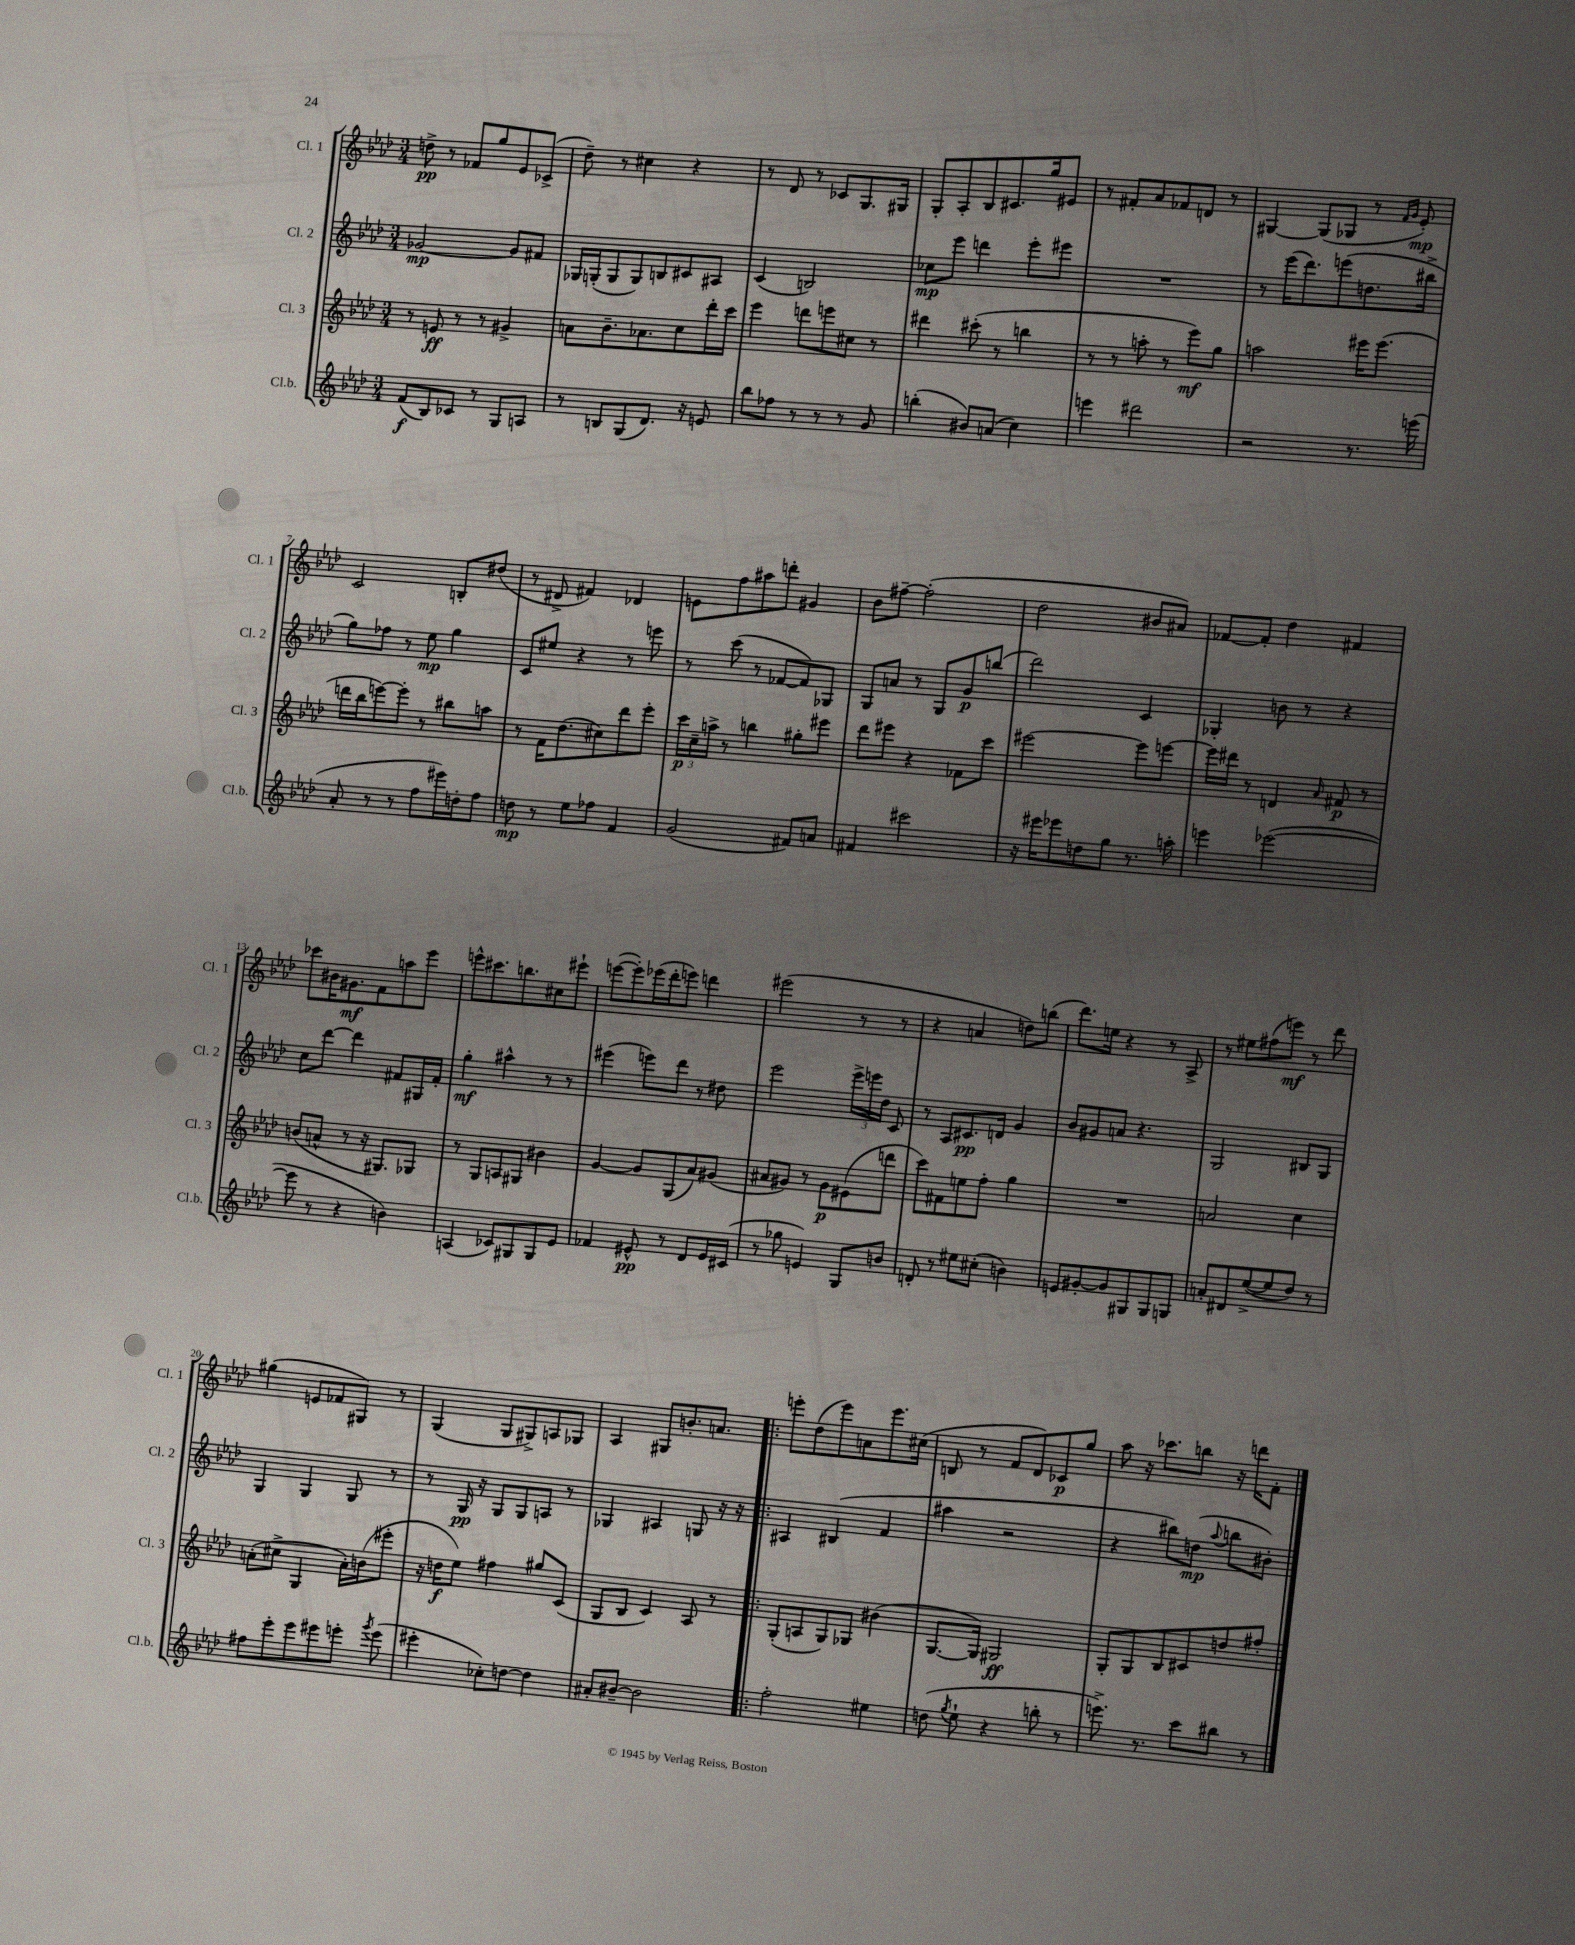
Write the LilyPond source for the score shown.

<<
\new StaffGroup <<
\new Staff = "s0" \with { instrumentName = "Cl. 1" shortInstrumentName = "Cl. 1" } {
    \clef treble \key aes \major \numericTimeSignature \time 3/4
    \autoBeamOff d''8->\pp r8 fes'8[ g''8 ees'8 ces'8]->( |
    des''8--) r8 cis''4 r4 |
    r8 des'8 r8 ces'8[ g8. gis16] |
    g8[-. aes8-. bes8 cis'8. g''16 eis'8] |
    r8 fis'8[-. aes'8 fes'8 d'8] r8 |
    gis4~ gis8[( ges8] r8 \grace { f'16[ g'16] } ees'8-.\mp) |
    c'2 b8[-. dis''8]( |
    r8 dis'8-> fis'4) des'4 |
    e'8[ f''8 ais''8 d'''8]-. gis'4 |
    bes'8[ fis''8]~-- fis''2-.( |
    des''2 bis'8[ ais'8]) |
    fes'8[~ fes'8]-. des''4 fis'4 |
    ces'''8[ bis'16 gis'8.\mf f'8 a''8 ees'''8] |
    e'''8[-^ cis'''8. b''8. cis''8 eis'''8]-! |
    e'''8[~( e'''8-.) ees'''16( des'''16-. e'''8]) d'''4 |
    eis'''2( r8 r8 |
    r4 a'4 d''8[) b''8]( |
    des'''8.[) e''16] r4 r8 aes8-> |
    r8 eis''8[ fis''8( e'''8]\mf) r8 des'''8 |
    gis''4( e'8[ fes'8 gis8]) r8 |
    g4( g8[ gis8->) a8 ges8] |
    aes4 gis8[ b'8.-. a'8.] |
    \bar ".|:" e'''8[-. des''8( e'''8) a'8 e'''8. cis''16]( |
    b8 r8 f'8[ des'8) ces'8\p g''8] |
    aes''8 r16 ces'''8.[ b''8] r16 d'''16[ f'8]-. \bar "|." |
}
\new Staff = "s1" \with { instrumentName = "Cl. 2" shortInstrumentName = "Cl. 2" } {
    \clef treble \key aes \major \numericTimeSignature \time 3/4
    \autoBeamOff ges'2~\mp ges'8[ fis'8] |
    ges16[ g16-.( g8 g8) b8 cis'8 ais8] |
    c'4( b2) |
    ces''8[\mp ees'''8] d'''4 ees'''8[-. eis'''8] |
    R2. |
    r8 ees'''16[( des'''8.) e'''8( d''8. bis''16]-> |
    g''8[) fes''8] r8 ees''8\mp g''4 |
    c'8[ eis''8] r4 r8 e'''8 |
    r8 c'''8( r8 fes'8[~ fes'8) ges8] |
    g8[ a'8] r8 g8[ g'8\p b''8]( |
    des'''2) c'4 |
    ges4-. b'8 r8 r4 |
    c''8[ des'''8]~ des'''4 fis'8[ gis16 fis'16]-. |
    g''4-.\mf ais''4-^ r8 r8 |
    eis'''4( e'''8[) des'''8] r8 dis''8 |
    ees'''2 \tuplet 3/2 { ees'''16[-> e'''16 des''16] } c'8 |
    r8 aes8[ cis'8.\pp d'16] g'4 |
    bes'8[ gis'8 a'8] r4. |
    g2 bis8[ g8] |
    g4 g4 g8 r8 |
    r8 g16\pp r16 g8[ g8 a8] r8 |
    ges4 ais4 g8 r16 r16 |
    \bar ".|:" ais4 bis4( f'4 |
    ais''4 r2 |
    r4 bis''8[) d''8]\mp( \appoggiatura { aes''8 } b''8[ bis'8]-.) \bar "|." |
}
\new Staff = "s2" \with { instrumentName = "Cl. 3" shortInstrumentName = "Cl. 3" } {
    \clef treble \key aes \major \numericTimeSignature \time 3/4
    \autoBeamOff r8 e'8\ff r8 r8 gis'4-> |
    a'8[ bes'8.-- aes'8. c''8 des'''16-. c'''16] |
    ees'''4 d'''8[ e'''8 cis''8] r8 |
    dis'''4 cis'''8-.( r8 b''4 |
    r8 r8 a''8-. r8 ees'''8[\mf) g''8] |
    a''2 eis'''16[ eis'''8.]( |
    d'''16[ bes''16 e'''8~) e'''8]-. r8 bis''8[ a''8] |
    r8 f'16[ des''8.( cis''8) des'''8 ees'''8]-. |
    \tuplet 3/2 { c'''16[\p c''16-- a''16]-> } r8 b''4 gis''8[-. eis'''8] |
    des'''8[ eis'''8] r4 fes'8[ c'''8] |
    eis'''2~ eis'''8[ e'''8]~ |
    e'''16[ dis'''16] r8 d'4 \grace { aes'16 } fis'8\p r8 |
    b'8[( a'8]-^ r8 r16 gis8.[) ges8] |
    r8 g8[ a8 gis8] bis'4 |
    g'4~ g'8[ g8( aes'8) gis'8]( |
    ais'8[ gis'8]) r8 gis'8[\p eis'8( d'''8] |
    c'''8[) fis'8 e''8 f''8]-. g''4 |
    R2. |
    a'2 c''4 |
    a'8[-.( cis''8]-> g4 a'16[-.) b'16( eis'''8]-. |
    r16 d''16[\f ees''8]) fis''4 gis''8[ c'8]( |
    g8[ bes8] c'4) aes8 r8 |
    \bar ".|:" g8[-.( a8 g8) ges8] bis'4( |
    g8.[~ g16]) gis2\ff |
    g8[-. g8 bes8 cis'8 d''8 fis''8]-. \bar "|." |
}
\new Staff = "s3" \with { instrumentName = "Cl.b." shortInstrumentName = "Cl.b." } {
    \clef treble \key aes \major \numericTimeSignature \time 3/4
    \autoBeamOff f'8[\f( bes8) ces'8] r8 g8[ a8] |
    r8 b8[ g8( des'8.]) r16 e'8 |
    bes''8[ fes''8] r8 r8 r8 g'8 |
    b''4-.( bis'8[) a'8]( c''4) |
    e'''4 dis'''2 |
    r2 r8. e'''16( |
    aes'8-. r8 r8 f''8[ eis'''16) d''16-. f''8] |
    d''8\mp r8 ees''8[ fes''8] f'4 |
    g'2( fis'8[) a'8] |
    fis'4 cis'''2 |
    r16 eis'''16[ ees'''8 d''8 g''8] r8. a''16-. |
    e'''4 ees'''2~( |
    ees'''8 r8 r4 b'4) |
    a4( ces'8[) gis8 gis8 ees'8] |
    fes'4 eis'8-^\pp r8 des'8[ eis'16 cis'16]( |
    r8 ges''8 e'4) g8[ b'8] |
    d'8-. r8 eis''8[ cis''8]-.( b'4) |
    e'8[ gis'8~-. gis'8 gis8 gis8 g8] |
    a'8[-. dis'8 ees''8~->( ees''8 des''8]) r8 |
    fis''8[ ees'''8-. ees'''8 eis'''8 e'''8]-. \acciaccatura { g'''8 } e'''8( |
    eis'''4-. ces''8[-.) d''8]~ d''4 |
    ais'8[-. bis'8]~-- bis'2 |
    \bar ".|:" f''2-. eis''4 |
    d''8( \acciaccatura { g''8 } ees''8-! r4 b''8-. r8 |
    e'''8.->) r8. c'''8[ bis''8] r8 \bar "|." |
}
>>
>>
